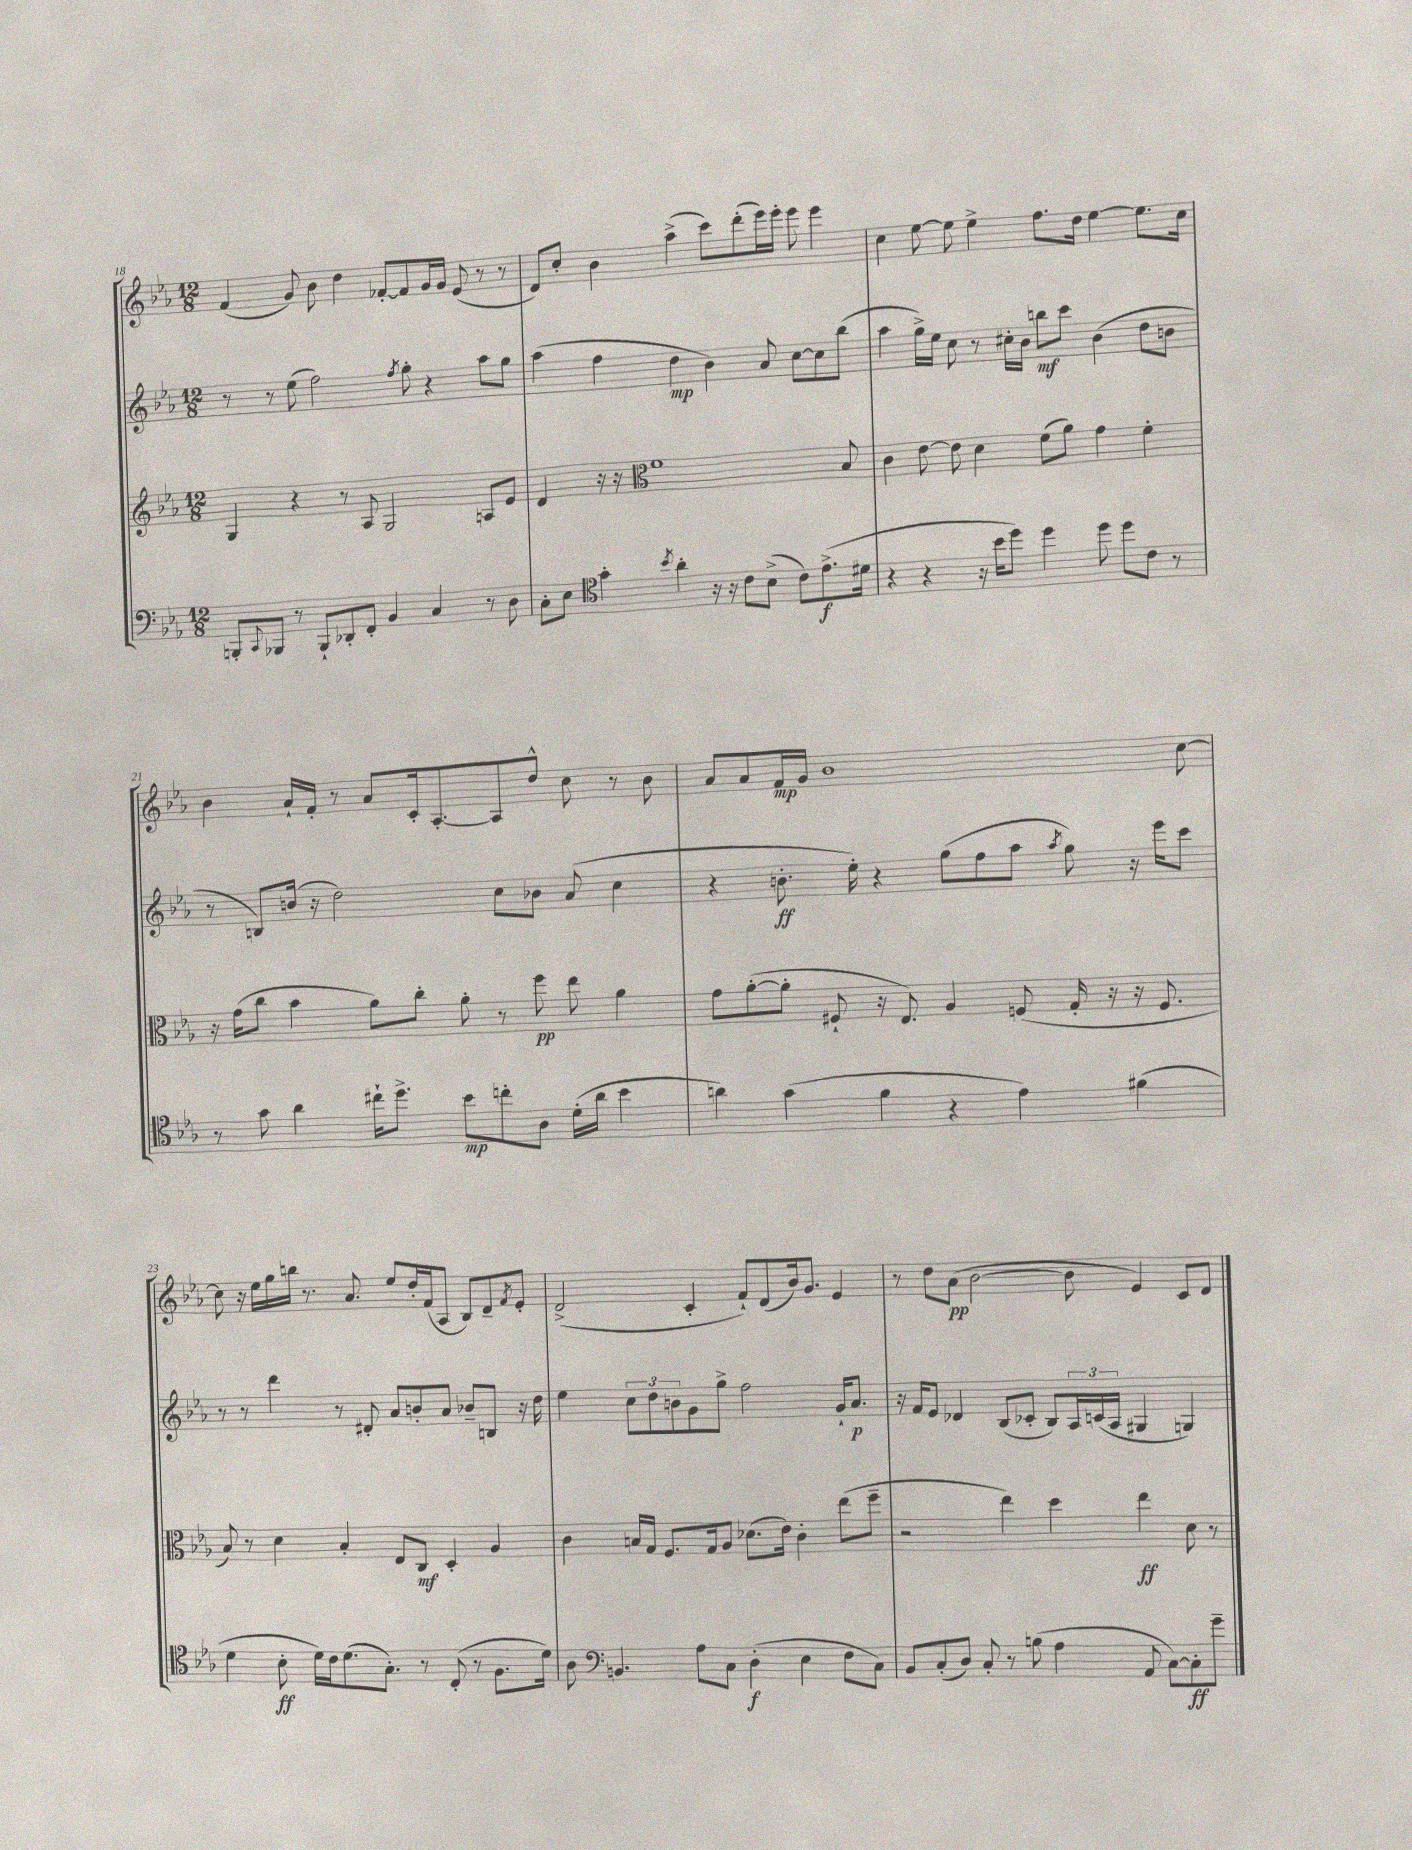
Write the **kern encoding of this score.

**kern	**kern	**kern	**kern
*staff4	*staff3	*staff2	*staff1
*clefF4	*clefG2	*clefG2	*clefG2
*k[b-e-a-]	*k[b-e-a-]	*k[b-e-a-]	*k[b-e-a-]
*M12/8	*M12/8	*M12/8	*M12/8
8BBB'	4G	8r	(4f
8qqCC	.	.	.
8BBB-	.	8r	.
8r	4r	(8ee-	8g)
8BBB-`	.	2ff)	8b-
8DD-'	8r	.	4dd
8FF'	8A-	.	.
4BB-	2G	.	[8f-'
.	.	8qff	.
.	.	8gg'	8f-]
4C	.	4r	16g
.	.	.	16g
.	.	.	(8e-
8r	8A	8aa-	8r
8D	8e-	8gg	8r
=	=	=	=
8C'	4d	(4aa-	8d)
8E-	.	.	8cc'
*clefC4	*	*	*
4g'	16r	4ff	4b-
.	16r	.	.
*	*clefC3	*	*
.	1f	.	.
8qb-	.	.	.
4a-'	.	4dd	(4aa-^
16r	.	4b-)	8ccc)
16r	.	.	.
8c	.	.	(8ddd'
(8B-^	.	8a-	16eee-)
.	.	.	16eee-'
8c)	.	[8cc	8eee-
(8.e-^	.	8cc]	4eee-
.	8B-	(8bb-	.
16d#	.	.	.
=	=	=	=
4r	4c	4aa-	4cc
4r	[8e-	16gg^)	[8ee-
.	.	16ee-	.
.	8e-]	8cc	8ee-]
16r	4d	8r	4ee-^
16b-	.	.	.
8dd)	.	16cc#'	.
.	.	16b-	.
4dd	(8f	8bb	8.ff
.	8a-)	8ccc	.
.	.	.	16dd
8dd	4g	(4b-	[4ee-
8dd	.	.	.
8c	4f'	8dd	8.ee-]
8r	.	8b	.
.	.	.	16cc
=	=	=	=
8r	16r	8r	4b-
.	(16g	.	.
8g	8cc	8B)	.
4a-	4b-	(16b	16a-`
.	.	16r	16f'
.	.	2dd)	8r
16cc#`	8a-)	.	8a-
8.dd^	.	.	.
.	8cc'	.	16c'
.	.	.	[8.A-'
8b-	8a-'	.	.
8cc'	8r	8cc	8A-]
8A-	8ff	8b-	8dd^^
(16d'	8ee-	(8a-	8cc
16a-	.	.	.
4b-	4a-	4cc	8r
.	.	.	8b-
=	=	=	=
4a)	8g	4r	8a-
.	([8a-'	.	8a-
(4g	8a-']	8.b'	16f
.	.	.	16g
.	8F#`	.	1b-
.	.	16ee-')	.
4f	16r	4r	.
.	8.E-)	.	.
4r	4A-	(8gg	.
.	.	8ff	.
4e-)	(8F	8aa-	.
.	.	8qaa-	.
.	16G'	8gg)	.
.	16r	.	.
(4f#	16r	16r	.
.	8.F	16eee-	.
.	.	8ccc	[8cc
=	=	=	=
4d	8B-)	8r	8cc]
.	8r	8r	16r
.	.	.	16ee-
8B-'	4d	4ddd	16gg
.	.	.	16bb
16d)	.	.	8.r
16c	.	.	.
(8.d	4B-'	8r	.
.	.	.	8.a-
.	.	8d#'	.
8.G')	.	.	.
.	8E-	8a-	8ee-
8r	8C	8b'	16dd'
.	.	.	(16f
(8C'	4D'	8a-	8A-
8r	.	8b-~	8B-)
8.F	4A-	8B	8d~
.	.	.	8qf
.	.	16r	8e-'
16d)	.	16dd	.
=	=	=	=
8A-	4c	4ee-	(2d^
*clefF4	*	*	*
4.BB	.	.	.
.	16B	12cc	.
.	16G	.	.
.	.	12dd	.
.	8.F	.	.
.	.	12b	.
8A-	.	8g	4c'
.	16G	.	.
8C	8A-	8gg^	.
(4D'	(8.d-	2ff	8f`)
.	.	.	(8d
.	16e-)	.	.
4E-	4c'	.	16b-)
.	.	.	8.g
8F	(8ee-	16g`	4e-
.	.	8.a-	.
8C)	8ff~	.	.
=	=	=	=
8BB-	2r	16r	8r
.	.	16f	.
(8C'	.	8e-	8dd
8D)	.	4d-	(8a-
8C'	.	.	[2b-
8r	4ee-)	(8B-	.
(8B	.	8c-'	.
4A-	4dd	8B-)	.
.	.	24A-	8b-]
.	.	(24c	.
.	.	24A-	.
8AA-	4ee-	4G#	4e-)
[8C)	.	.	.
8C']	8d	4G)	8c
8g~	8r	.	8d
==	==	==	==
*-	*-	*-	*-
